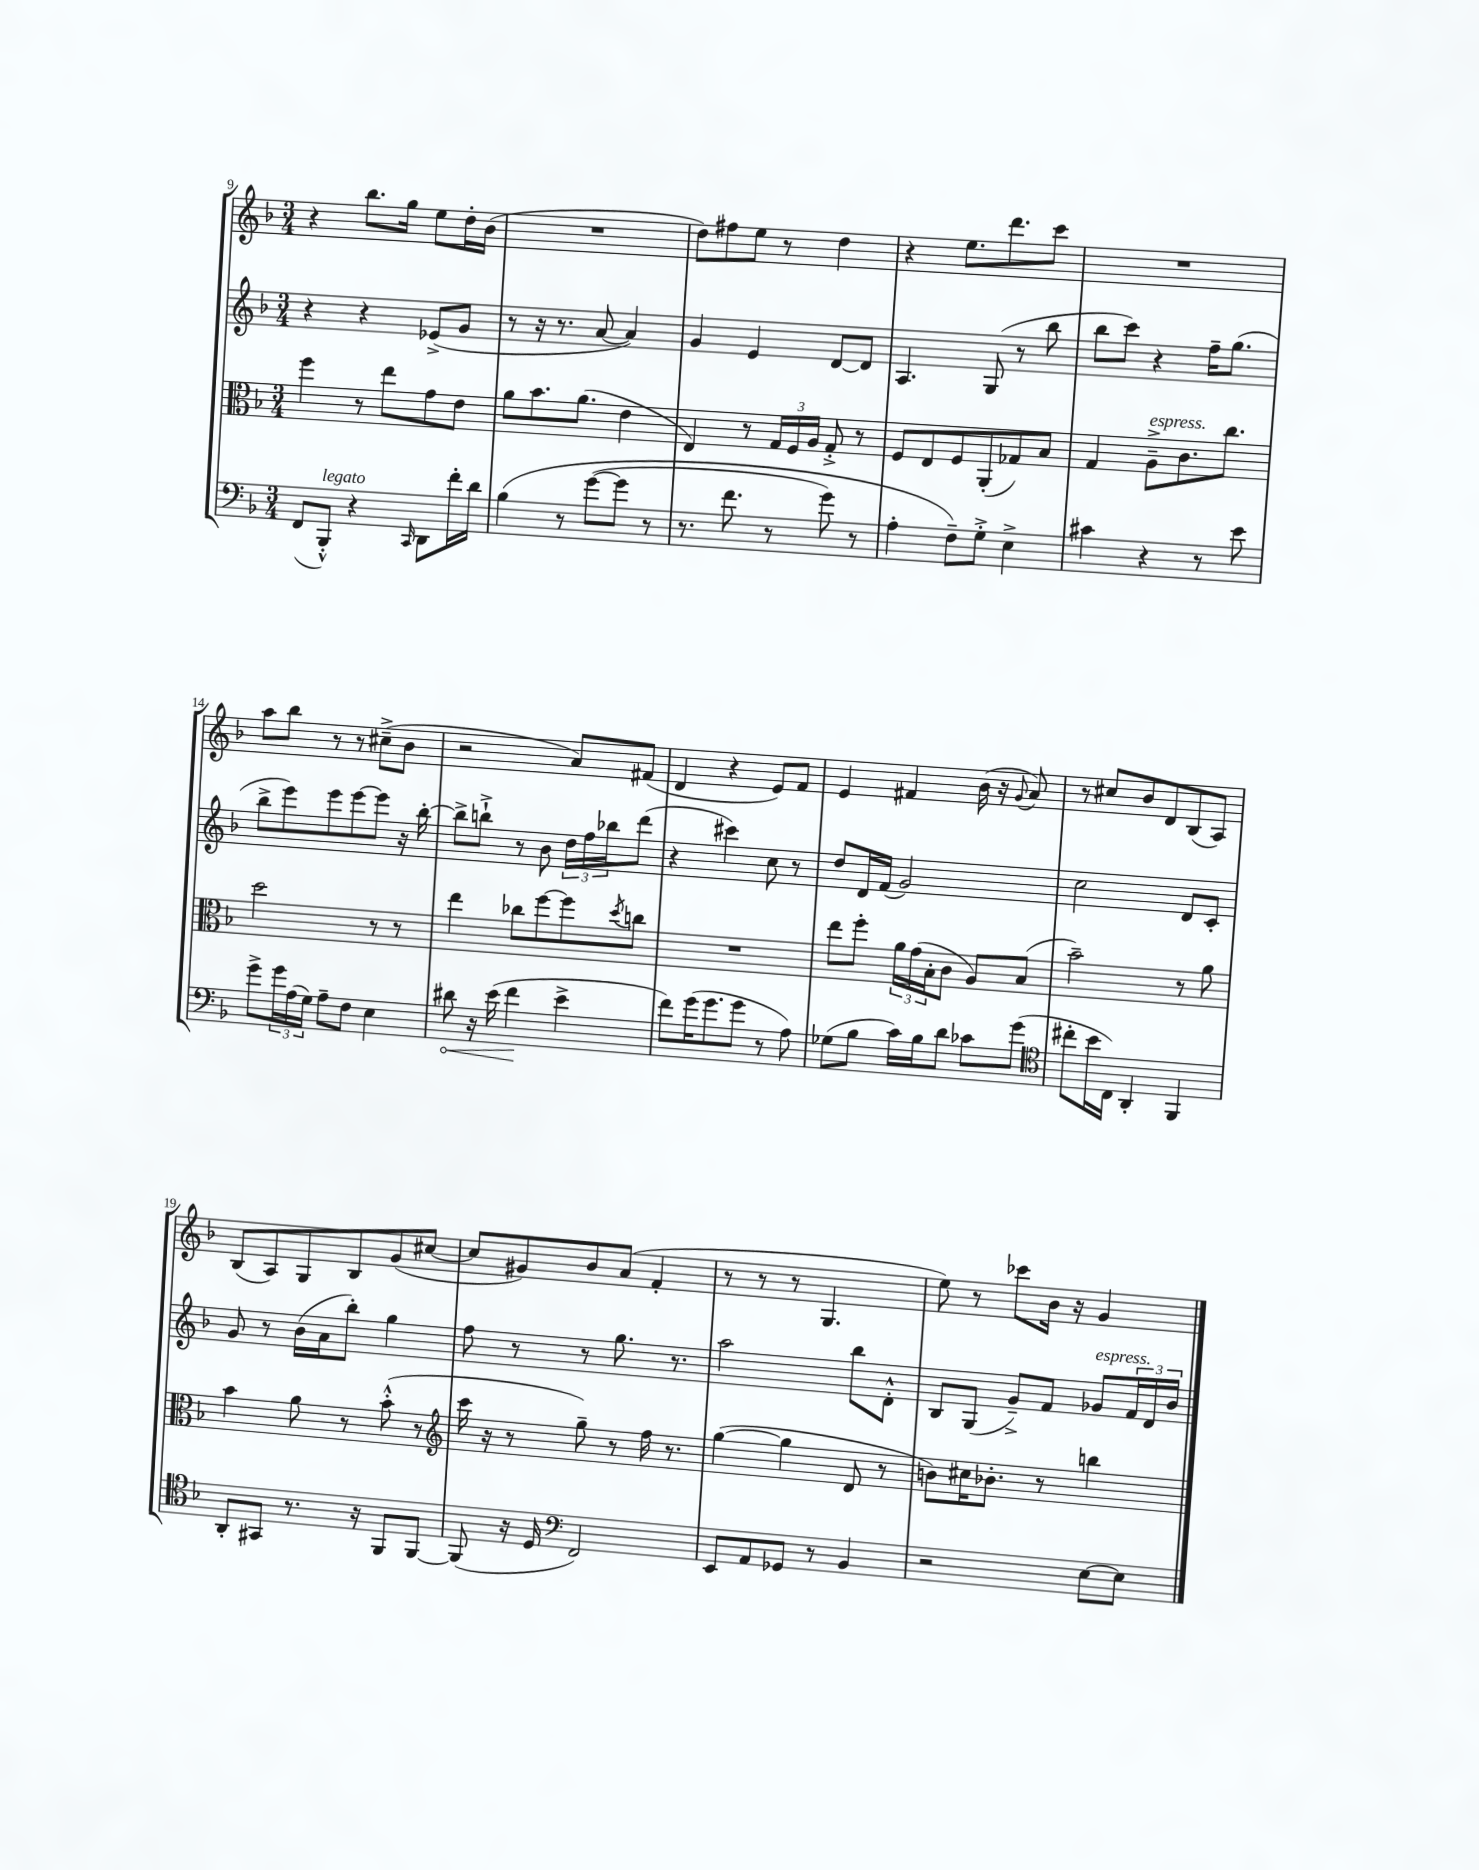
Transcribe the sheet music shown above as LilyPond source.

<<
\new StaffGroup <<
\new Staff = "s0" {
    \clef treble \key f \major \numericTimeSignature \time 3/4
    r4 bes''8. g''16 e''8 d''16-. bes'16( |
    R2. |
    d''8) fis''8 e''8 r8 d''4 |
    r4 e''8. d'''8. c'''8 |
    R2. |
    a''8 bes''8 r8 r8 cis''8--->( bes'8 |
    r2 a'8) fis'8( |
    d'4 r4 e'8) f'8 |
    e'4 fis'4 bes'16( r16 \appoggiatura { g'8 } a'8) |
    r8 cis''8 bes'8 d'8 bes8( a8) |
    bes8( a8) g8 bes8 g'8( cis''8~ |
    cis''8 gis'8) bes'8 a'8( f'4-. |
    r8 r8 r8 g4. |
    e''8) r8 ces'''8 bes'16 r16 g'4 \bar "|." |
}
\new Staff = "s1" {
    \clef treble \key f \major \numericTimeSignature \time 3/4
    r4 r4 ees'8->( g'8 |
    r8 r16 r8. a'8~ a'4) |
    g'4 e'4 d'8~ d'8 |
    a4. g8( r8 bes''8 |
    bes''8 c'''8) r4 f''16-- g''8.( |
    bes''8-> e'''8) e'''8 e'''8~ e'''8 r16 bes''16~-. |
    bes''8-> b''8-!-> r8 bes'8 \tuplet 3/2 { d''16 f''16 bes''16 } d'''8( |
    r4 cis'''4) c''8 r8 |
    d''8 d'16 f'16( g'2) |
    c''2 d'8 c'8-. |
    g'8 r8 bes'16( a'16 bes''8-.) g''4 |
    f''8 r8 r8 g''8. r8. |
    a''2 bes''8 d'8-.-^ |
    bes8 g8( g'8--->) f'8 ges'8^\markup { \italic "espress." } \tuplet 3/2 { f'16 d'16 bes'16 } \bar "|." |
}
\new Staff = "s2" {
    \clef alto \key f \major \numericTimeSignature \time 3/4
    f''4 r8 e''8 g'8 e'8 |
    a'8 bes'8. a'8.( e'4 |
    e4) r8 \tuplet 3/2 { g16 f16 a16 } g8-.-> r8 |
    f8 e8 f8 a,8-.( ges8) bes8 |
    g4 a8--->^\markup { \italic "espress." } c'8. c''8. |
    d''2 r8 r8 |
    e''4 ces''8 f''8~ f''8 \acciaccatura { d''8 } c''8 |
    R2. |
    e''8 f''8-. \tuplet 3/2 { a'16 g'16( bes16-. } c'8 a8) bes8( |
    bes'2--) r8 a'8 |
    bes'4 a'8 r8 bes'8-.-^( r8 |
    \clef treble c'''16 r16 r8 g''8--) r8 f''16 r8. |
    g''4~( g''4 d'8 r8 |
    b'8) cis''16 bes'8.-. r8 b''4 \bar "|." |
}
\new Staff = "s3" {
    \clef bass \key f \major \numericTimeSignature \time 3/4
    f,8( bes,,8-.-^^\markup { \italic "legato" }) r4 \grace { c,16 } d,8 f'16-. d'16 |
    bes4\( r8 g'8~( g'8 r8 |
    r8. f'8. r8 g'8) r8 |
    a4-. f8--\) g8-.-> e4-> |
    cis'4 r4 r8 e'8 |
    g'8-> \tuplet 3/2 { g'16 a16( g16) } a8-- f8 e4 |
    \once \override Hairpin.circled-tip = ##t dis'8\< r16 e'16( f'4\! e'4-> |
    f'8) g'16( g'8. g'8 r8 a8) |
    ges8( bes8 c'16) bes16 d'8 ces'8 g'8( |
    \clef tenor cis''8-. bes'16 c16) a,4-. f,4 |
    a,8-. gis,8 r8. r16 f,8 f,8~ |
    f,8( r16 d16 \clef bass f,2) |
    e,8 a,8 ges,8 r8 bes,4 |
    r2 e8~ e8 \bar "|." |
}
>>
>>
\layout { \context { \Score currentBarNumber = #9 } }
